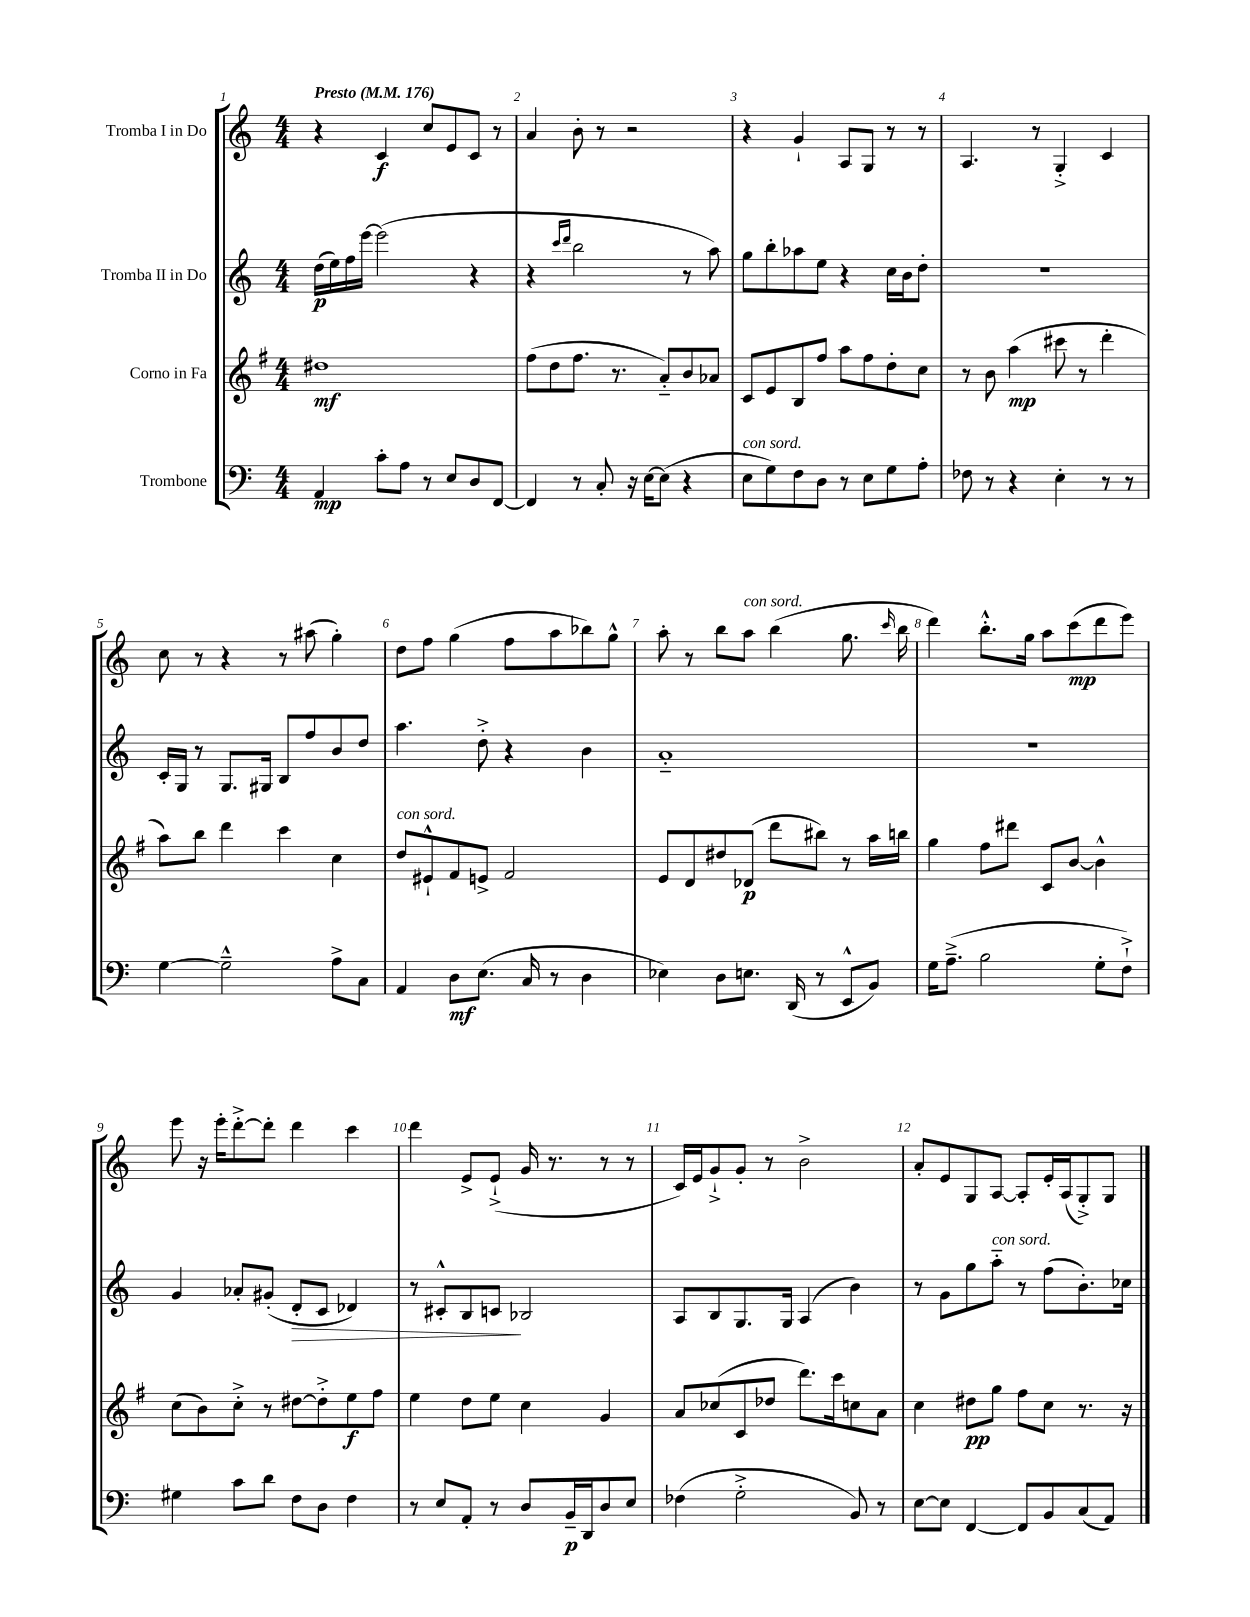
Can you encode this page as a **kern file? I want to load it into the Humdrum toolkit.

**kern	**kern	**kern	**kern
*staff4	*staff3	*staff2	*staff1
*clefF4	*clefG2	*clefG2	*clefG2
*k[]	*k[f#]	*k[]	*k[]
*M4/4	*M4/4	*M4/4	*M4/4
*MM176	*MM176	*MM176	*MM176
4AA/	1dd#	(16dd\LL	4r
.	.	16ee\)	.
.	.	16ff\	.
.	.	[16eee\JJ	.
8c'\L	.	(2eee\]	4c/
8A\J	.	.	.
8r	.	.	8cc/L
8E/L	.	.	8e/
8D/	.	4r	8c/J
[8FF/J	.	.	8r
=	=	=	=
4FF/]	(8ff#\L	4r	4a/
.	8dd\	.	.
.	.	16qqccc/LL	.
.	.	16qqddd/JJ	.
8r	8.ff#\J	2bb\	8b'\
8C'/	.	.	8r
.	8.r	.	.
16r	.	.	2r
[16E\LK	.	.	.
(8E\]J	8a'~/L)	.	.
4r	8b/	8r	.
.	8a-/J	8aa\)	.
=	=	=	=
8E\L	8c/L	8gg\L	4r
8G\)	8e/	8bb'\	.
8F\	8B/	8aa-\	4g`/
8D\J	8ff#/J	8ee\J	.
8r	8aa\L	4r	8A/L
8E\L	8ff#\	.	8G/J
8G\	8dd'\	16cc\LL	8r
.	.	16b\J	.
8A'\J	8cc\J	8dd'\J	8r
=	=	=	=
8F-\	8r	1r	4.A/
8r	8b\	.	.
4r	(4aa\	.	.
.	.	.	8r
4E'\	8ccc#\	.	4G'^/
.	8r	.	.
8r	4ddd'\	.	4c/
8r	.	.	.
=	=	=	=
[4G\	8aa\L)	16c'/LL	8cc\
.	.	16G/JJ	.
.	8bb\J	8r	8r
2G~^^\]	4ddd\	8.G/L	4r
.	.	16G#/Jk	.
.	4ccc\	8B/L	8r
.	.	8ff/	(8aa#\
8A^\L	4cc\	8b/	4gg'\)
8C\J	.	8dd/J	.
=	=	=	=
4AA/	8dd/L	4.aa\	8dd\L
.	8e#`^^/	.	8ff\J
8D\L	8f#/	.	(4gg\
(8.E\J	8e^/J	8dd'^\	.
.	2f#/	4r	8ff\L
16C/	.	.	.
8r	.	.	8aa\
4D\	.	4b\	8bb-\)
.	.	.	8gg^^\J
=	=	=	=
4E-\)	8e/L	1a'~	8aa'\
.	8d/	.	8r
8D\L	8dd#/	.	8bb\L
8.E\J	(8d-/J	.	8aa\J
.	8ddd\L	.	(4bb\
(16DD/	.	.	.
8r	8bb#\J)	.	.
8EE^^/L	8r	.	8.gg\
8BB/J)	16aa\LL	.	.
.	.	.	16qqccc/
.	16bb\JJ	.	16bb\
=	=	=	=
16G\LK	4gg\	1r	4ddd\)
(8.A~^\J	.	.	.
2B\	8ff#\L	.	8.bb'^^\L
.	8ddd#\J	.	.
.	.	.	16gg\Jk
.	8c/L	.	8aa\L
.	[8b/J	.	(8ccc\
8G'\L	4b^^\]	.	8ddd\
8F`^\J)	.	.	8eee\J)
=	=	=	=
4G#\	(8cc\L	4g/	8eee\
.	8b\)	.	16r
.	.	.	16eee'\LK
8c\L	8cc'^\J	8a-'/L	[8ddd'^\
8d\J	8r	(8g#'/J	8ddd'\]J
8F\L	[8dd#\L	8d'/L	4ddd\
8D\J	8dd#'^\]	8c/J	.
4F\	8ee\	4d-/)	4ccc\
.	8ff#\J	.	.
=	=	=	=
8r	4ee\	8r	4ddd\
8E/L	.	8c#'^^/L	.
8AA'/J	8dd\L	8B/	8e^/L
8r	8ee\J	8c/J	(8e`^/J
8D/L	4cc\	2B-/	16g/
.	.	.	8.r
16BB~/L	.	.	.
16DD/J	.	.	.
8D/	4g/	.	8r
8E/J	.	.	8r
=	=	=	=
(4F-\	8a/L	8A/L	16c/LL)
.	.	.	16e/J
.	(8cc-/	8B/	8g`^/
2G'^\	8c/	8.G/	8g'/J
.	8dd-/J	.	8r
.	.	16G/Jk	.
.	8.ddd\L)	(4A/	2b^\
.	16ccc\k	.	.
8BB/)	8cc\	4b\)	.
8r	8a\J	.	.
=	=	=	=
[8E\L	4cc\	8r	8a'/L
8E\]J	.	8g\L	8e/
[4FF/	8dd#\L	8gg\	8G/
.	8gg\J	8aa'~\J	[8A/J
8FF/]L	8ff#\L	8r	8A'/]L
8BB/	8cc\J	(8ff\L	16e'/L
.	.	.	(16A/J
(8C/	8.r	8.b'\)	8G'^/)
8AA/J)	.	.	8G/J
.	16r	16cc-\Jk	.
==	==	==	==
*-	*-	*-	*-
